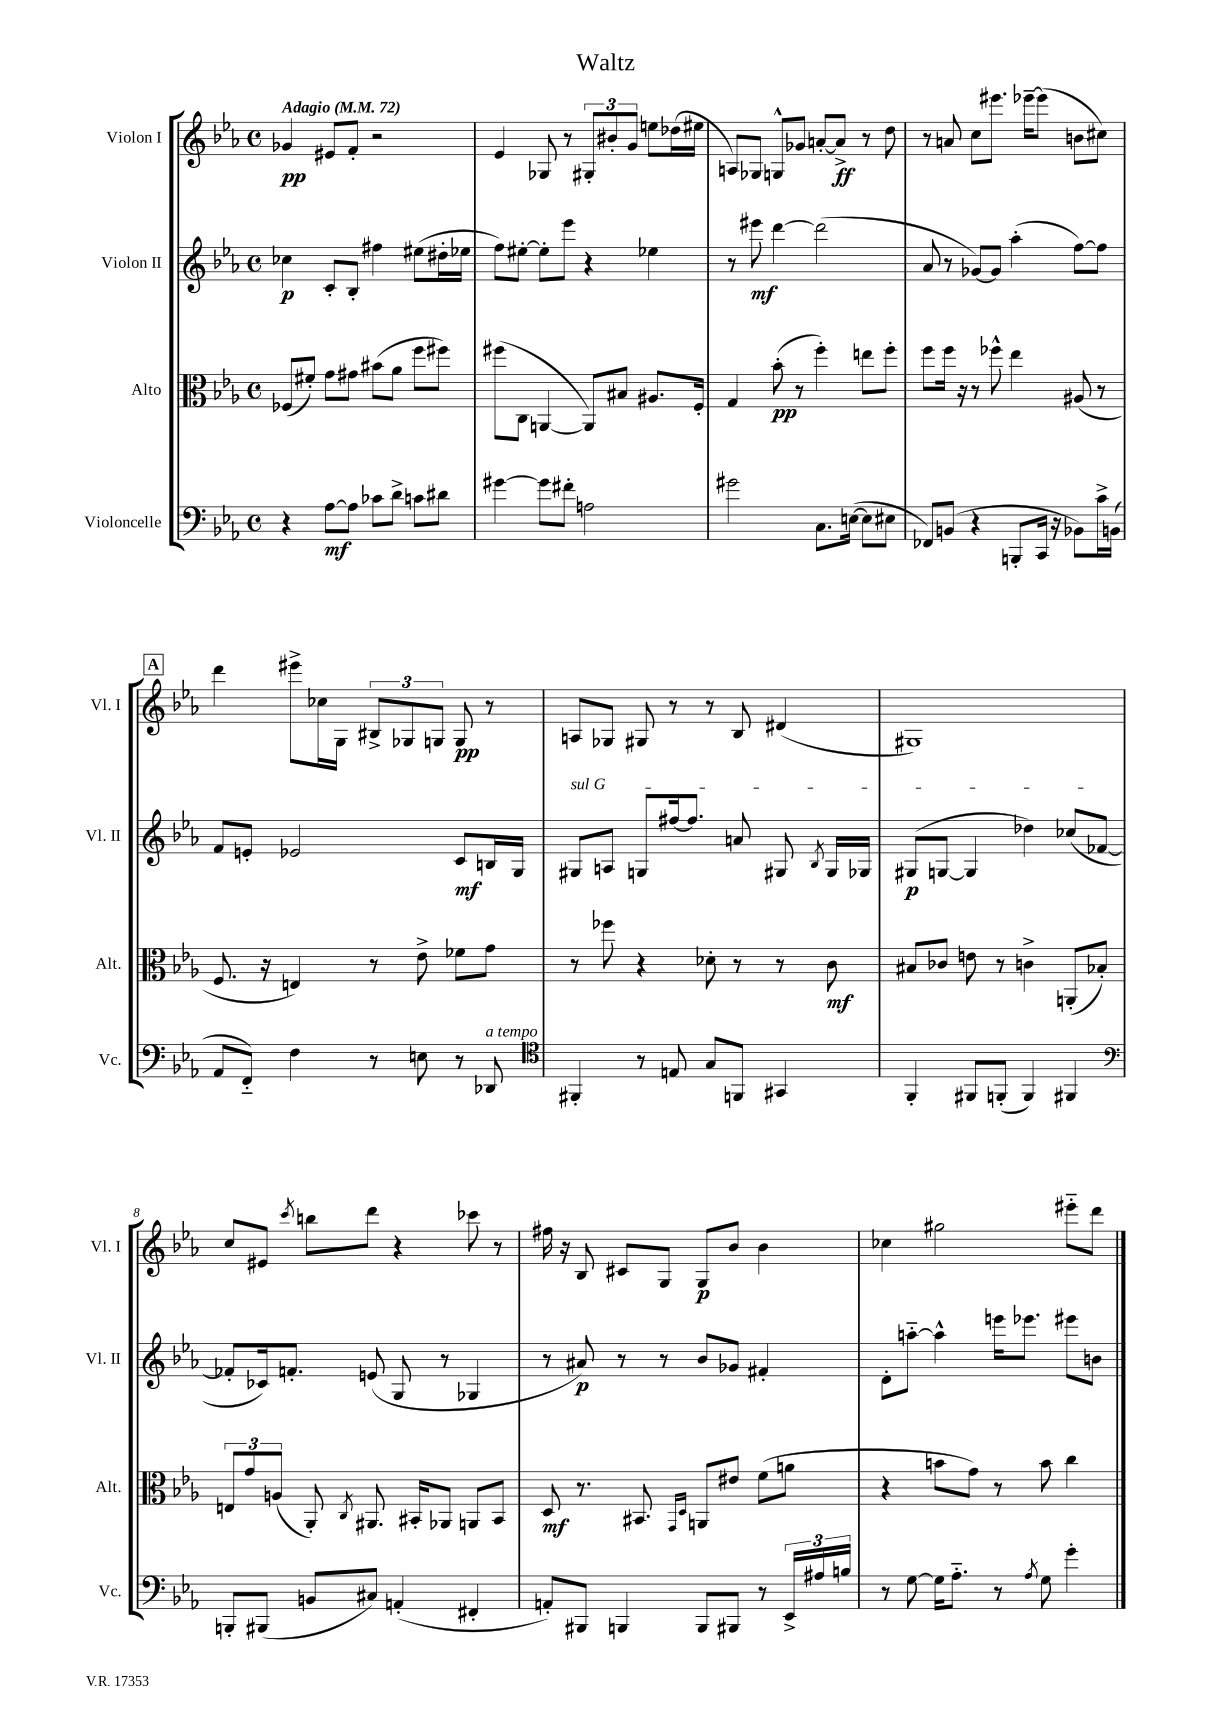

**kern	**dynam	**kern	**dynam	**kern	**dynam	**kern	**dynam
*part4	*part4	*part3	*part3	*part2	*part2	*part1	*part1
*staff4	*staff4	*staff3	*staff3	*staff2	*staff2	*staff1	*staff1
*I"Violoncelle	*	*I"Alto	*	*I"Violon II	*	*I"Violon I	*
*I'Vc.	*	*I'Alt.	*	*I'Vl. II	*	*I'Vl. I	*
*clefF4	*	*clefC3	*	*clefG2	*	*clefG2	*
*k[b-e-a-]	*	*k[b-e-a-]	*	*k[b-e-a-]	*	*k[b-e-a-]	*
*M4/4	*	*M4/4	*	*M4/4	*	*M4/4	*
*met(c)	*	*met(c)	*	*met(c)	*	*met(c)	*
*MM72	*	*MM72	*	*MM72	*	*MM72	*
=1	=1	=1	=1	=1	=1	=1	=1
!	!	!	!	!	!	!LO:TX:a:B:t=Adagio	!
4r	.	(8F-X/L	.	4cc-X\	p	4g-X/	pp
.	.	8f#X'/J)	.	.	.	.	.
[8A-\L	mf	8g\L	.	8c'/L	.	8e#X/L	.
8A-\J]	.	8g#X\J	.	8B-'/J	.	8f'/J	.
8c-X\L	.	(8b#X\L	.	4ff#X\	.	2r	.
8d^\J	.	8a-\J	.	.	.	.	.
8cn\L	.	8ff\L	.	(8ee#X\L	.	.	.
8d#X\J	.	8ff#X\J)	.	16dd#X'\L	.	.	.
.	.	.	.	16ee-X\JJ	.	.	.
=2	=2	=2	=2	=2	=2	=2	=2
[4g#X\	.	(8ff#X\L	.	8ff\L)	.	4e-/	.
.	.	8C\J	.	[8ee#X'\J	.	.	.
8g#\L]	.	[4AAn/	.	8ee#'\L]	.	8G-X/	.
8f#X'\J	.	.	.	8eee-\J	.	8r	.
2An\	.	8AA/L])	.	4r	.	12G#X'/L	.
.	.	.	.	.	.	12b#X'/	.
.	.	8B#X/J	.	.	.	.	.
.	.	.	.	.	.	12g/J	.
.	.	8.A#X/L	.	4ee-X\	.	8een\L	.
.	.	.	.	.	.	(16dd-X\L	.
.	.	16F'/Jk	.	.	.	16ee#X\JJ	.
=3	=3	=3	=3	=3	=3	=3	=3
2g#X\	.	4G/	.	8r	.	8An/L)	.
.	.	.	.	8eee#X\	mf	8G-X/J	.
.	.	(8b-'\	pp	[4ddd\	.	8Gn^^/L	.
.	.	8r	.	.	.	8g-X/J	.
8.C\L	.	4ff'\)	.	(2ddd\]	.	[8an'/L	.
.	.	.	.	.	.	8a^/J]	ff
([16En\Jk	.	.	.	.	.	.	.
8E\L]	.	8een\L	.	.	.	8r	.
8E#X\J	.	8ff'\J	.	.	.	8dd\	.
=4	=4	=4	=4	=4	=4	=4	=4
8FF-X/L)	.	8ff\L	.	8a-/	.	8r	.
(8BBn/J	.	16ff\Jk	.	8r	.	8an/	.
.	.	16r	.	.	.	.	.
4r	.	8r	.	[8g-X/L)	.	8cc\L	.
.	.	8ff-X^^\	.	8g-/J]	.	8.eee#X\J	.
8BBBn'/L	.	4ee-\	.	(4aa-'\	.	.	.
.	.	.	.	.	.	[16eee-X~\KL	.
16CC/Jk	.	.	.	.	.	(8eee-\J]	.
16r	.	.	.	.	.	.	.
8BB-X\L)	.	(8A#X/	.	[8ff\L)	.	8bn\L	.
16c^\L	.	8r	.	8ff\J]	.	8cc#X\J)	.
(16BBn\JJ	.	.	.	.	.	.	.
!!LO:LB:g=z
!!LO:REH:place=s1:t=A
=5	=5	=5	=5	=5	=5	=5	=5
8AA-/L	.	8.F/	.	8f/L	.	4ddd\	.
8FF/J)	.	.	.	8en'/J	.	.	.
.	.	16r	.	.	.	.	.
4F\	.	4En/)	.	2e-X/	.	8eee#X^\L	.
.	.	.	.	.	.	16cc-X\L	.
.	.	.	.	.	.	16G\JJ	.
8r	.	8r	.	.	.	12B#X^/L	.
.	.	.	.	.	.	12G-X/	.
8En\	.	8e-^\	.	.	.	.	.
.	.	.	.	.	.	12Gn/J	.
8r	.	8f-X\L	.	8c/L	mf	8G/	pp
!LO:TX:a:i:t=a tempo	!	!	!	!	!	!	!
8DD-X/	.	8g\J	.	16Bn/L	.	8r	.
.	.	.	.	16G/JJ	.	.	.
=6	=6	=6	=6	=6	=6	=6	=6
*clefC4	*	*	*	*	*	*	*
!	!	!	!	!LO:TX:a:i:t=sul G	!	!	!
4FF#X'/	.	8r	.	8G#X/L	.	8An/L	.
.	.	8ff-X\	.	8An/J	.	8G-X/J	.
8r	.	4r	.	8Gn/L	.	8G#X/	.
8En/	.	.	.	[16ff#X/k	.	8r	.
.	.	.	.	8.ff#/J]	.	.	.
8G/L	.	8d-X'\	.	.	.	8r	.
8FFn/J	.	8r	.	8an/	.	8B-/	.
4GG#X/	.	8r	.	8G#X/	.	(4d#X/	.
.	.	.	.	8qB-/	.	.	.
.	.	8c\	mf	16G#/LL	.	.	.
.	.	.	.	16G-X/JJ	.	.	.
=7	=7	=7	=7	=7	=7	=7	=7
4FF'/	.	8B#X/L	.	(8G#X/L	p	1G#X)	.
.	.	8c-X/J	.	[8Gn/J	.	.	.
8FF#X/L	.	8en\	.	4G/]	.	.	.
(8FFn'/J	.	8r	.	.	.	.	.
4FF/)	.	4cn^\	.	4dd-X\)	.	.	.
4FF#X/	.	(8AAn'/L	.	(8cc-X/L	.	.	.
.	.	8B-X'/J)	.	[8f-X/J	.	.	.
!!LO:LB:g=z
=8	=8	=8	=8	=8	=8	=8	=8
*clefF4	*	*	*	*	*	*	*
8BBBn'/L	.	12En/L	.	8f-X'/L]	.	8cc/L	.
.	.	12g/	.	.	.	.	.
(8BBB#X/J	.	.	.	16c-X/k)	.	8e#X/J	.
.	.	(12An/J	.	.	.	.	.
.	.	.	.	8.fn'/J	.	.	.
.	.	.	.	.	.	8qccc/	.
8BBn/L	.	8AA-'/)	.	.	.	8bbn\L	.
.	.	8qC/	.	.	.	.	.
8C#X/J)	.	8.AA#X/	.	(8en/	.	8ddd\J	.
(4AAn'/	.	.	.	8G/	.	4r	.
.	.	16BB#X'/KL	.	.	.	.	.
.	.	8AA-X/J	.	8r	.	.	.
4FF#X'/	.	8AAn/L	.	4G-X/	.	8ccc-X\	.
.	.	8BB#/J	.	.	.	8r	.
=9	=9	=9	=9	=9	=9	=9	=9
8AAn'/L)	.	8D/	mf	8r	.	16ff#X\	.
.	.	.	.	.	.	16r	.
8BBB#X/J	.	8.r	.	8a#X/)	p	8B-/	.
4BBBn/	.	.	.	8r	.	8c#X/L	.
.	.	8.BB#X/	.	.	.	.	.
.	.	.	.	8r	.	8G/J	.
.	.	16qqGG/LL	.	.	.	.	.
.	.	16qqD/JJ	.	.	.	.	.
8BBB/L	.	8AAn/L	.	8b-/L	.	8G/L	p
8BBB#X/J	.	8e#X/J	.	8g-X/J	.	8b-/J	.
8r	.	(8f\L	.	4f#X'/	.	4b-\	.
24EE-^/LL	.	8an\J	.	.	.	.	.
24A#X/	.	.	.	.	.	.	.
24Bn/JJ	.	.	.	.	.	.	.
=10	=10	=10	=10	=10	=10	=10	=10
8r	.	4r	.	8d'\L	.	4cc-X\	.
[8G\	.	.	.	[8aan\J	.	.	.
16G\KL]	.	8bn\L	.	4aa^^\]	.	2gg#X\	.
8.A-\J	.	.	.	.	.	.	.
.	.	8g\J)	.	.	.	.	.
8r	.	8r	.	16eeen\KL	.	.	.
.	.	.	.	8.eee-X\J	.	.	.
8qA-/	.	.	.	.	.	.	.
8G\	.	8b\	.	.	.	.	.
4g'\	.	4cc\	.	8eee#X\L	.	8eee#X\L	.
.	.	.	.	8bn\J	.	8ddd\J	.
==	==	==	==	==	==	==	==
*-	*-	*-	*-	*-	*-	*-	*-
